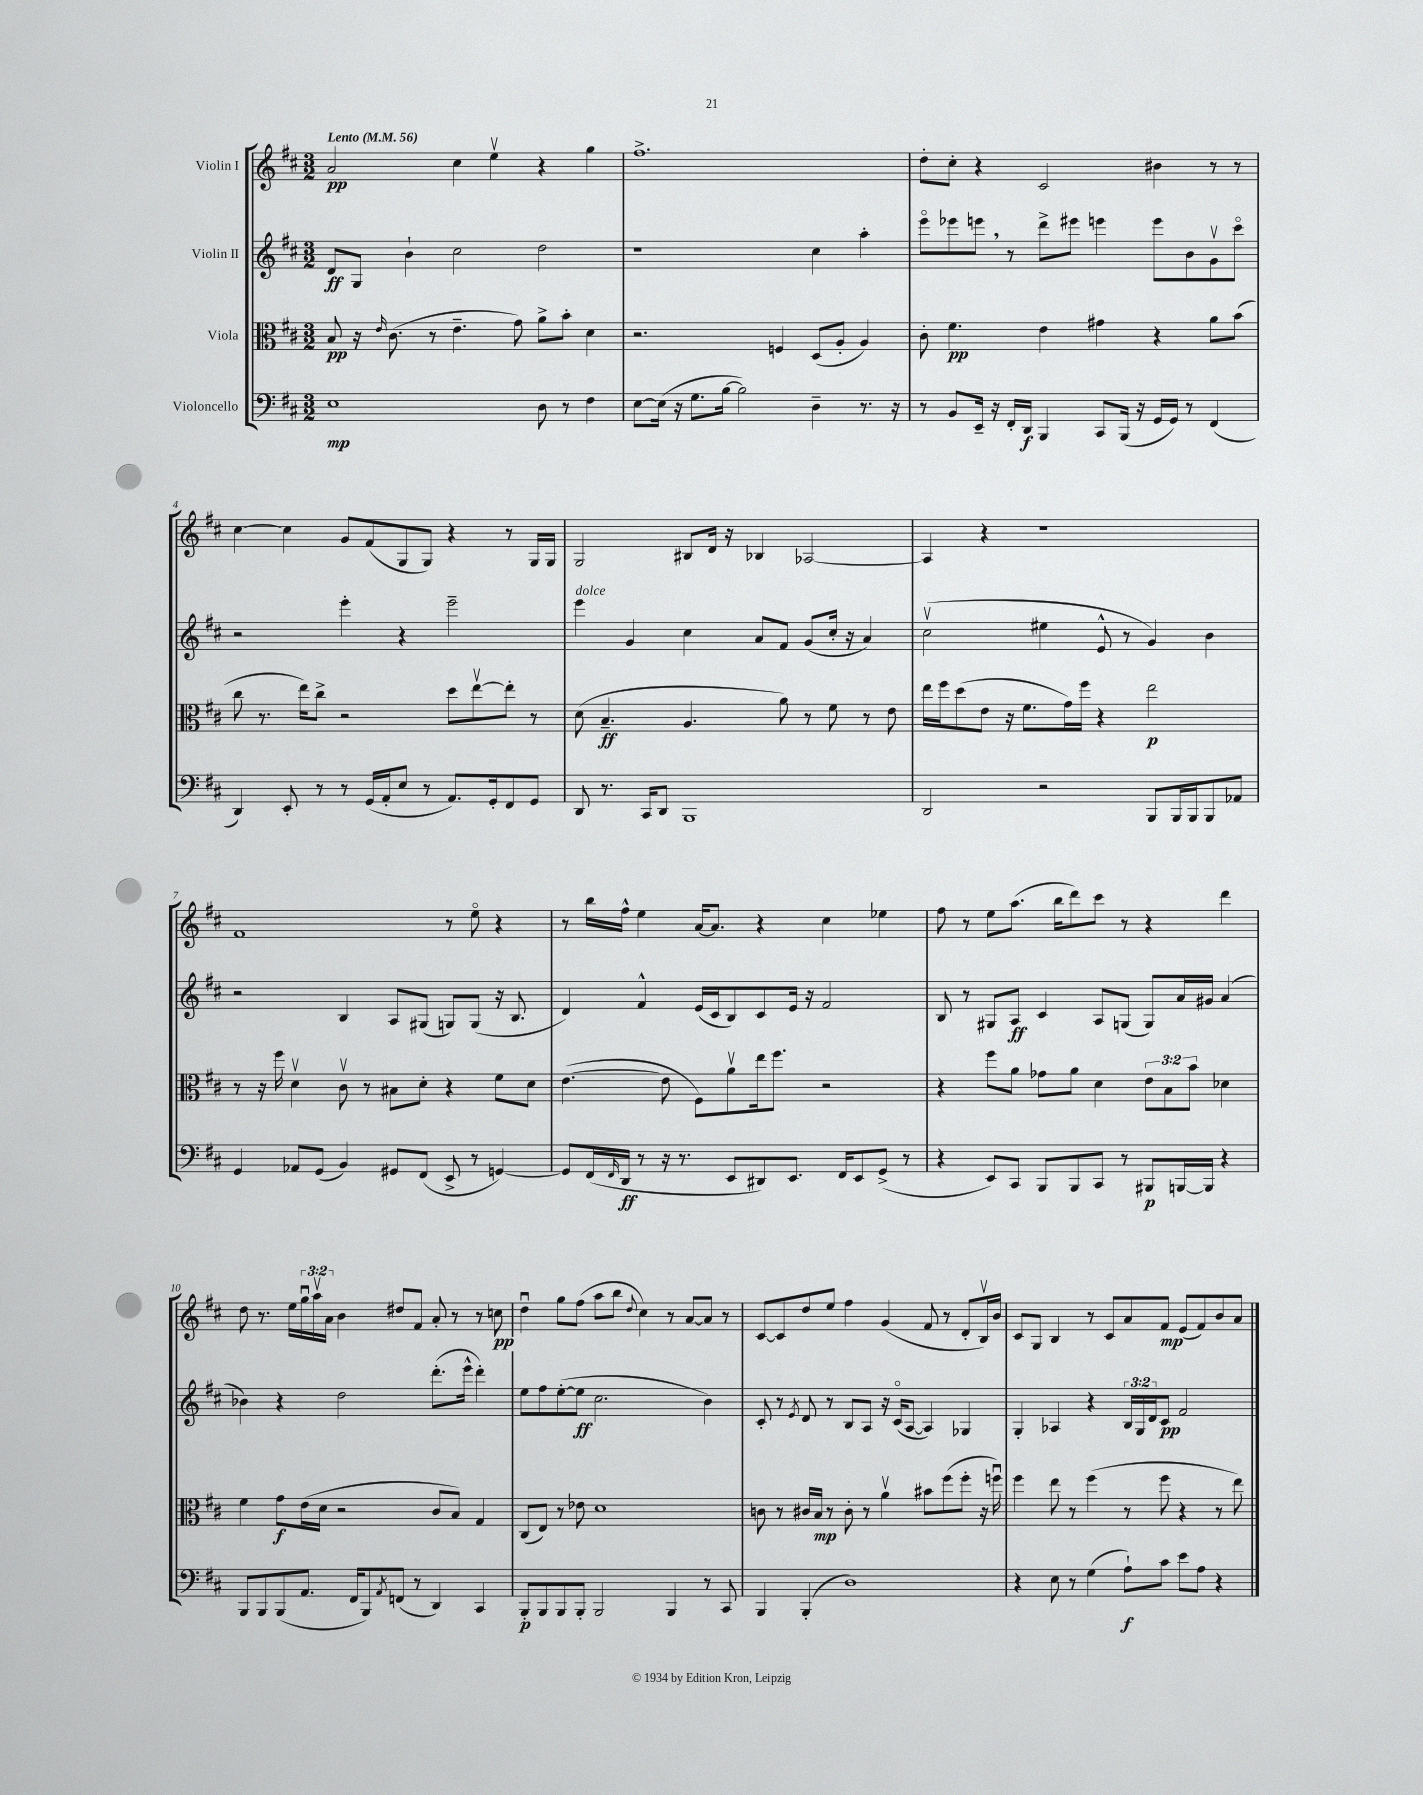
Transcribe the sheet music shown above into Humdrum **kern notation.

**kern	**kern	**kern	**kern
*staff4	*staff3	*staff2	*staff1
*clefF4	*clefC3	*clefG2	*clefG2
*k[f#c#]	*k[f#c#]	*k[f#c#]	*k[f#c#]
*M3/2	*M3/2	*M3/2	*M3/2
*MM56	*MM56	*MM56	*MM56
1E	8B/	8d/L	2a/
.	16r	8G/J	.
.	16qqe/	.	.
.	(8.c#\	.	.
.	.	4b`\	.
.	8r	.	.
.	4.e~\	2cc#\	4cc#\
.	.	.	4eev\
.	8g\)	.	.
8D\	8a^\L	2dd\	4r
8r	8b'\J	.	.
4F#\	4d\	.	4gg\
=	=	=	=
[8E\L	2.r	1r	1.ff#^
(16E\]Jk	.	.	.
16r	.	.	.
8.G\L	.	.	.
[16B\Jk	.	.	.
2B\])	.	.	.
.	4F/	.	.
4D~\	(8D/L	4cc#\	.
.	8A'/J	.	.
8.r	4A/)	4aa'\	.
16r	.	.	.
=	=	=	=
8r	8c#'\	8eeeo\L	8dd'\L
8BB/L	4.f#\	8eee-\	8cc#'\J
16EE~/Jk	.	8eee\J	4r
16r	.	.	.
16FF#'/LL	.	8r	.
16DD/JJ	.	.	.
4BBB/	4e\	8ddd^\L	2c#/
.	.	8eee#\J	.
8CC#/L	4g#\	4eee\	.
(16BBB/Jk	.	.	.
16r	.	.	.
16GG/LL	4r	8eee\L	4b#\
16GG/JJ)	.	.	.
8r	.	8b\	.
(4FF#/	8a\L	8gv\	8r
.	(8b\J	8ccc#o\J	8r
=	=	=	=
4DD/)	8cc#\	2r	[4cc#\
.	8.r	.	.
8EE'/	.	.	4cc#\]
.	16ee\LK)	.	.
8r	8cc#^\J	.	.
8r	2r	4eee'\	8g/L
(16GG/LL	.	.	(8f#/
16AA'/J	.	.	.
8E/J	.	4r	8G/
8r	.	.	8G/J)
8.AA/L)	8dd\L	2eee~\	4r
.	[8eev\	.	.
16GG'/k	.	.	.
8FF#/	8ee'\]J	.	8r
8GG/J	8r	.	16G/LL
.	.	.	16G/JJ
=	=	=	=
8DD/	(8d\	4eee\	2G/
8.r	4.B~/	.	.
.	.	4g/	.
16CC#/LK	.	.	.
8DD/J	.	.	.
1BBB	4.A/	4cc#\	8B#/L
.	.	.	16d/Jk
.	.	.	16r
.	.	8a/L	4B-/
.	8a\)	8f#/J	.
.	8r	(8g/L	[2A-/
.	8f#\	16cc#'/Jk	.
.	.	16r	.
.	8r	4a/)	.
.	8e\	.	.
=	=	=	=
2DD/	16ee\LL	(2cc#v\	4A-/]
.	16ff#\J	.	.
.	(8dd\	.	.
.	8e\J	.	4r
.	16r	.	.
.	8.f#\L	.	.
2r	.	4ee#\	1r
.	16g\L)	.	.
.	16ff#\JJ	.	.
.	4r	8e^^/	.
.	.	8r	.
8BBB/L	2ee\	4g/)	.
16BBB/L	.	.	.
16BBB/J	.	.	.
8BBB/	.	4b\	.
8AA-/J	.	.	.
=	=	=	=
4GG/	8r	2r	1f#
.	16r	.	.
.	16ff#\	.	.
8AA-/L	4dv\	.	.
(8GG/J	.	.	.
4BB/)	8c#v\	4B/	.
.	8r	.	.
8GG#/L	8B#\L	8A/L	.
(8FF#/J	8d'\J	(8G#/J	.
8EE^/	4r	8G/L)	8r
8r	.	(8G/J	8eeo\
[4GG/)	8f#\L	16r	4r
.	.	8.B/	.
.	8d\J	.	.
=	=	=	=
8GG/]L	([4.e\	4d/)	8r
(16FF#/L	.	.	16bb\LL
16qqFF#/	.	.	.
16DD/JJ	.	.	16ff#^^\JJ
8r	.	4f#^^/	4ee\
16r	8e\]	.	.
8.r	.	.	.
.	8F#\L)	(16e/LL	[16a/LK
.	.	16c#/J	8.a/]J
8EE/L	8av\	8B/)	.
8DD#/)	16ee\k	8c#/	4r
.	8.ff#\J	.	.
8.EE/J	.	16e/Jk	.
.	.	16r	.
.	2r	2f#/	4cc#\
16FF#/LK	.	.	.
8EE/	.	.	.
(8GG^/J	.	.	4ee-\
8r	.	.	.
=	=	=	=
4r	4r	8B/	8ff#\
.	.	8r	8r
8EE/L)	8ff#\L	8G#/L	8ee\L
8CC#/J	8a\J	8A/J	(8.aa\J
8BBB/L	8g-\L	4c#/	.
.	.	.	16bb\LK
8BBB/	8a\J	.	8ddd\)
8CC#/J	4d\	8A/L	8ccc#\J
8r	.	(8G/J	8r
8BBB#/L	12e\L	8G/L)	4r
.	12B\	.	.
[16BBB/L	.	16a/L	.
.	12b\J	.	.
16BBB/]JJ	.	16g#/JJ	.
4r	4d-\	(4a/	4ddd\
=	=	=	=
8BBB/L	4f#\	4b-\)	8dd\
8BBB/	.	.	8.r
(8BBB/	8g\L	4r	.
.	.	.	16ee\LL
8.AA/J	(16e\L	.	24ggu\
.	.	.	24aav\
.	16d\JJ	.	.
.	.	.	24a\JJ
.	2r	2dd\	4b\
16FF#/LK	.	.	.
8BBB/)	.	.	.
8qAA/	.	.	.
(8FF/J	.	.	8dd#/L
8r	.	.	8f#/J
4DD/)	8c#/L	(8.ddd'\L	8a'/
.	8B/J)	.	8r
.	.	16eee^^\Jk	.
4CC#/	4G/	4ddd'\)	8r
.	.	.	8cc\
=	=	=	=
8BBB'/L	(8C#/L	8ee\L	4ddu\
8BBB/	8E/J)	8ff#\	.
8BBB/	8r	([8ee'\	8gg\L
8BBB'/J	8e-\	8ee\]J	(8ff#\J
2BBB/	1d	2.cc#\	8aa\L
.	.	.	8bb\J
.	.	.	8qqdd/
.	.	.	4cc#\)
4BBB/	.	.	8r
.	.	.	[8a/L
8r	.	4b\)	8a/]J
8CC#/	.	.	8r
=	=	=	=
4BBB/	8c\	8c#'/	[8c#/L
.	8r	8r	8c#/]
.	.	8qe/	.
(4BBB'/	16c#/LL	8d/	8dd/
.	16B/JJ	.	.
.	8r	8r	8ee/J
1D)	8c#'\	8B/L	4ff#\
.	8r	8A/J	.
.	4av\	16r	(4g/
.	.	(16c#o/LK	.
.	.	[8A/J	.
.	8b#\L	4A/])	8f#/
.	(8ff#\	.	8r
.	8ff#'\J	4G-/	8d'/L
.	16r	.	16Bv/L)
.	16ffu\)	.	16b/JJ
=	=	=	=
4r	4ff#\	4G'/	8c#/L
.	.	.	8G/J
8E\	8ee\	4A-/	4B/
8r	8r	.	.
(4G\	(4ff#\	4r	8r
.	.	.	8c#/L
8A`\L)	8r	24B/LL	8a/
.	.	24G/	.
.	.	24d/J	.
8c#\J	8ff#\	8c#/J	8f#/J
8e\L	4r	2f#/	(8e/L
8A\J	.	.	8f#/)
4r	8r	.	8b/
.	8ee\)	.	8a/J
==	==	==	==
*-	*-	*-	*-
